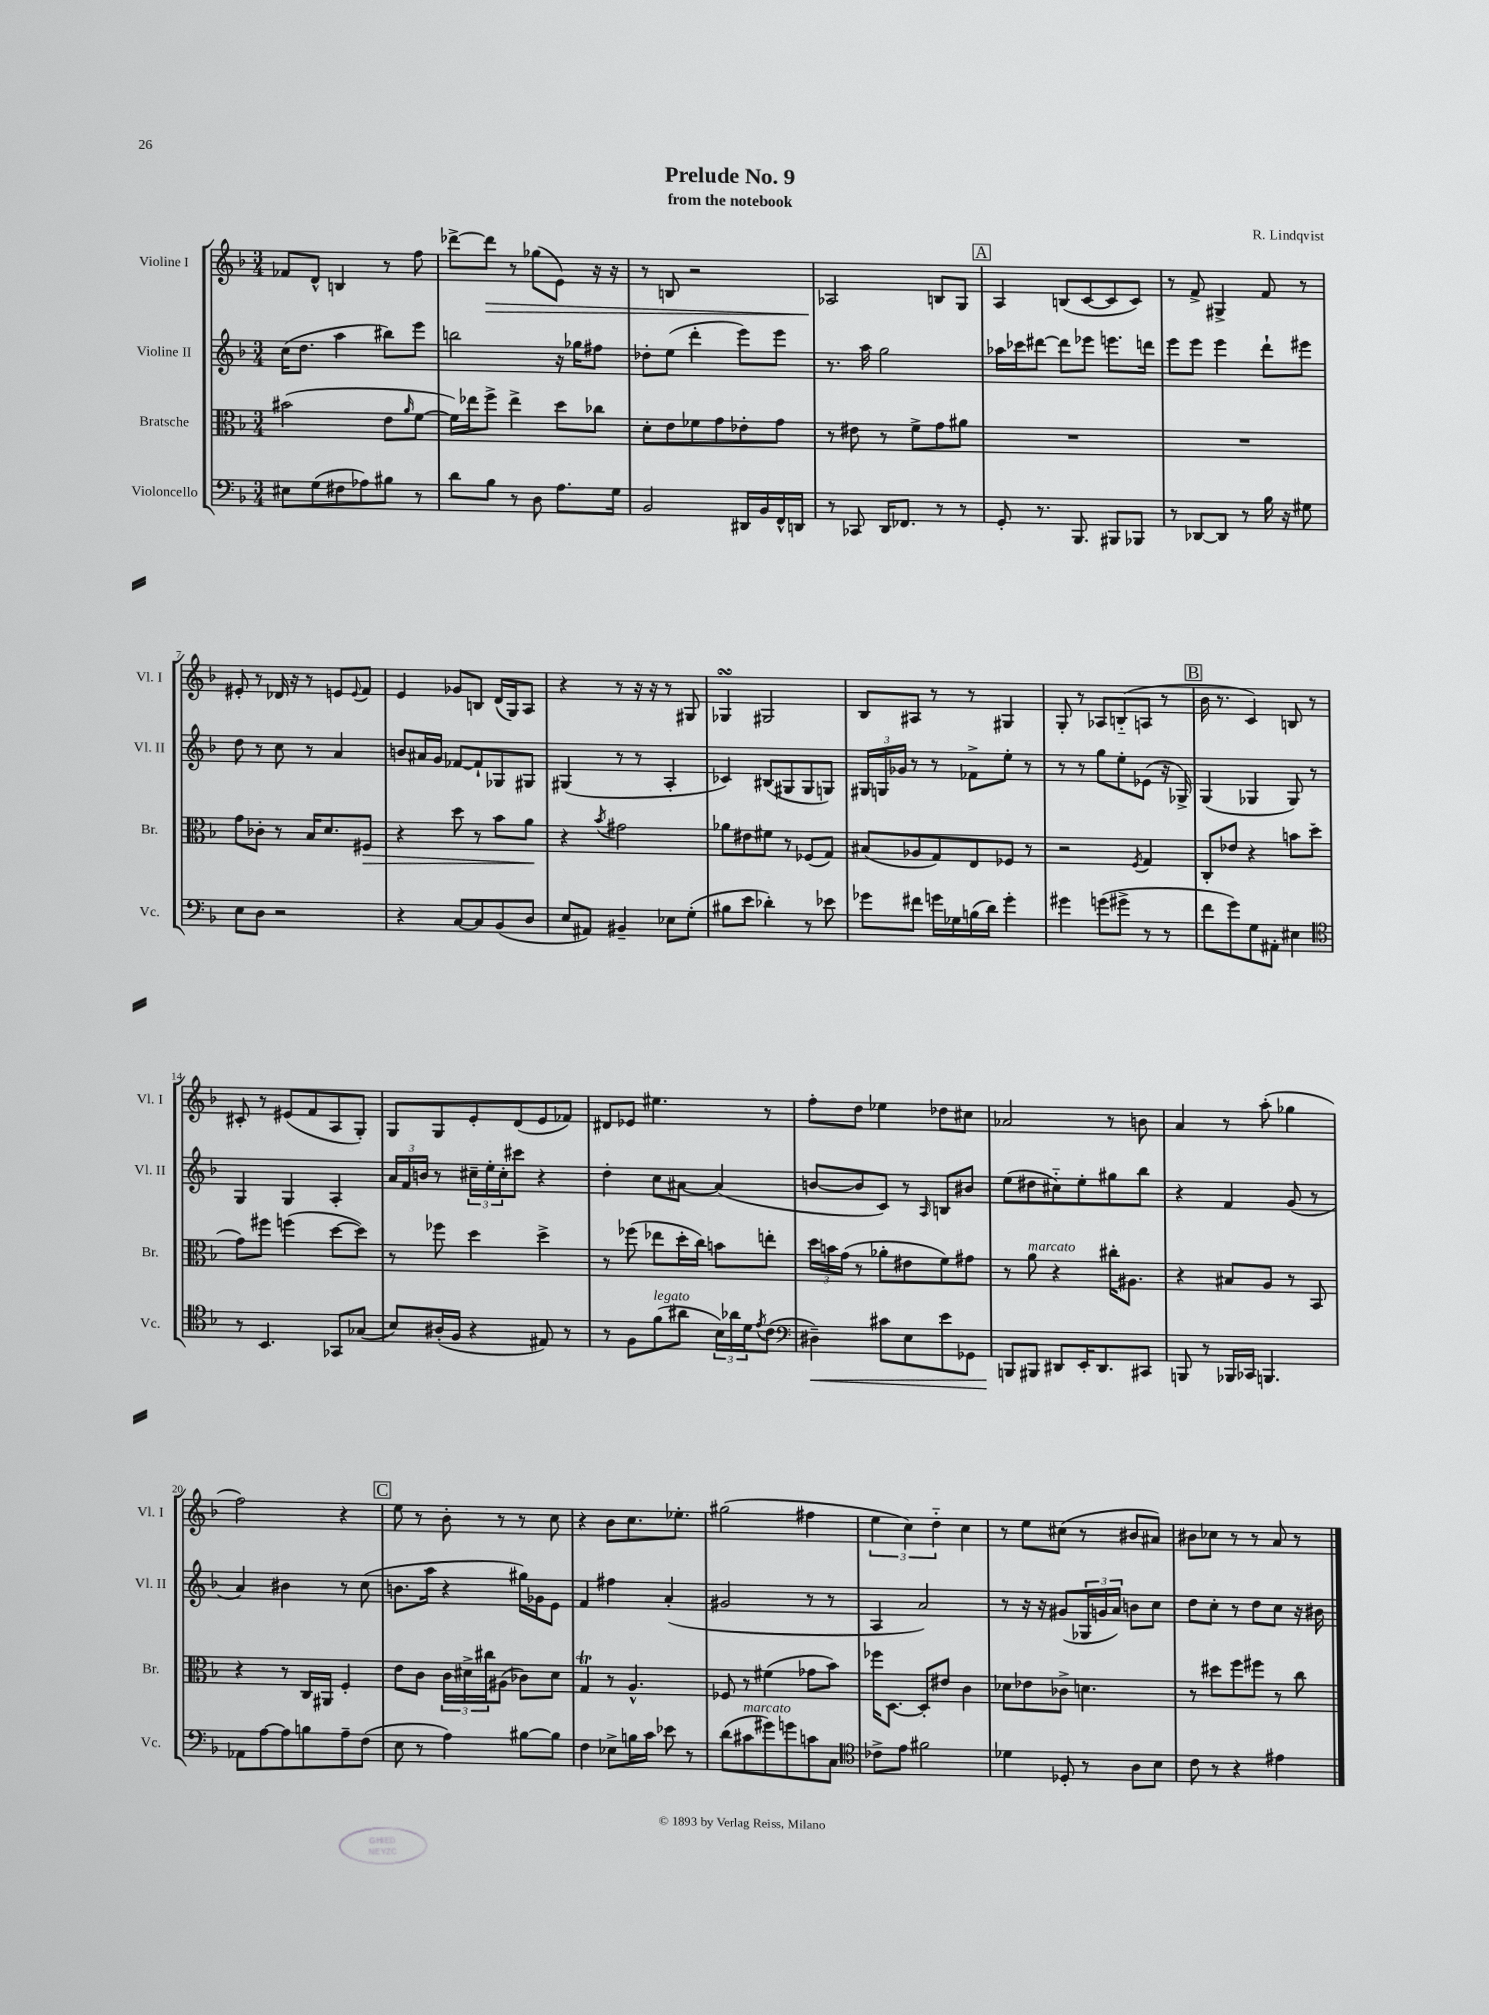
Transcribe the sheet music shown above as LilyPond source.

\header { title = "Prelude No. 9" composer = "R. Lindqvist" subtitle = "from the notebook" }
<<
\new StaffGroup <<
\new Staff = "s0" \with { instrumentName = "Violine I" shortInstrumentName = "Vl. I" } {
    \clef treble \key f \major \numericTimeSignature \time 3/4
    fes'8 d'8-^ b4 r8 f''8 |
    des'''8~-> des'''8\> r8 ges''8( e'8) r16 r16 |
    r8 b8 r2 |
    aes2\! b8 g8 |
    \mark \markup { \box "A" } a4 b8( c'8~ c'8 c'8) |
    r8 f'8-> gis4-> f'8 r8 |
    eis'8-. r8 des'16 r16 r8 e'8 \appoggiatura { e'8 } f'8 |
    e'4 ges'8 b8 d'16( g16) a8 |
    r4 r8 r16 r16 r8 gis8 |
    ges4\turn gis2 |
    bes8 ais8 r8 r8 gis4 |
    g8-. r8 aes8 b8-_( a8 r8 |
    \mark \markup { \box "B" } bes'16 r8. c'4) b8 r8 |
    cis'8-. r8 eis'8( f'8 a8 g8-.) |
    g8 g8 e'8-. d'8( e'8 fes'8) |
    dis'8 ees'8 eis''4. r8 |
    f''8-. d''8 ees''4 des''8 cis''8 |
    aes'2 r8 b'8 |
    a'4 r8 a''8-.( ges''4 |
    f''2) r4 |
    \mark \markup { \box "C" } e''8 r8 bes'8-. r8 r8 c''8 |
    r4 bes'8 c''8. ees''8.-. |
    gis''2( fis''4 |
    \tuplet 3/2 { e''4 c''4) d''4-_ } c''4 |
    r8 e''8 cis''8( r8 bis'8 ais'8) |
    bis'8 ces''8 r8 r8 a'8 r8 \bar "|." |
}
\new Staff = "s1" \with { instrumentName = "Violine II" shortInstrumentName = "Vl. II" } {
    \clef treble \key f \major \numericTimeSignature \time 3/4
    c''16( d''8. a''4 bis''8) e'''8 |
    b''2 r16 ges''16 fis''8 |
    des''8-. e''8( d'''4-. e'''8) e'''8 |
    r8. a''16 g''2 |
    \mark \markup { \box "A" } aes''16 ces'''16 dis'''8~ dis'''8 ees'''8 e'''8. d'''16 |
    e'''8 e'''8 e'''4 d'''8-! eis'''8 |
    d''8 r8 c''8 r8 a'4 |
    b'8 ais'16 g'16 fes'8~ fes'8-! ges8 gis8 |
    gis4( r8 r8 a4-. |
    ces'4) bis8( gis8 gis8 g8) |
    \tuplet 3/2 { gis16 g16 ges'16 } r8 r8 fes'8-> e''8-. r8 |
    r8 r8 g''8 e''8-. ees'8( r16 ges16->) |
    \mark \markup { \box "B" } g4( ges4 ges8) r8 |
    g4 g4 a4-. |
    \tuplet 3/2 { a'16 f'16 b'16 } r8 \tuplet 3/2 { cis''16-- e''16-. cis''16-. } cis'''8 r4 |
    d''4-. c''8 ais'8~ ais'4( |
    b'8~ b'8 c'8) r8 \grace { a16 } b8 bis'8 |
    e''8( dis''8 cis''8-_) e''8-. gis''8 bes''8 |
    r4 f'4 g'8( r8 |
    a'4) bis'4 r8 c''8( |
    \mark \markup { \box "C" } b'8. a''16 r4 gis''16) ges'16 e'8 |
    f'4 fis''4 a'4-.( |
    gis'2 r8 r8 |
    a4 a'2) |
    r8 r16 r16 gis'8( \tuplet 3/2 { ges16 g'16 a'16) } b'8 c''8 |
    d''8 c''8-. r8 d''8 c''8 r16 bis'16 \bar "|." |
}
\new Staff = "s2" \with { instrumentName = "Bratsche" shortInstrumentName = "Br." } {
    \clef alto \key f \major \numericTimeSignature \time 3/4
    bis'2( e'8 \grace { a'16 } f'8~ |
    f'16) ees''16 f''8-> ees''4-> d''8 ces''8 |
    d'8-. e'8 fes'8 g'8 ees'8-. g'8 |
    r8 eis'8 r8 f'8-> g'8 ais'8 |
    \mark \markup { \box "A" } R2. |
    R2. |
    g'8 ces'8-. r8 bes16 d'8. fis8\> |
    r4 d''8 r8 bes'8 a'8\! |
    r4 \acciaccatura { bes'8 } gis'2 |
    aes'8 eis'8 fis'8 r8 fes8( g8) |
    bis8( aes8 g8) e8 fes8 r8 |
    r2 \acciaccatura { f8 } g4 |
    \mark \markup { \box "B" } c8-. ees'8 r4 b'8 d''8( |
    g'8) fis''8 f''4( d''8~ d''8) |
    r8 fes''8 d''4 d''4-> |
    r8 fes''8( ees''8 d''16-. c''16) b'8 e''8-. |
    \tuplet 3/2 { d''16 b'16 g'16( } r8 aes'8-. eis'8 f'8) gis'8 |
    r8 a'8^\markup { \italic "marcato" } r4 cis''16-. ais8. |
    r4 bis8 a8 r8 bes,8 |
    r4 r8 c16 ais,16 f4-. |
    \mark \markup { \box "C" } e'8 c'8 \tuplet 3/2 { c'16 dis'16-> cis''16 } ais8( ces'8) dis'8 |
    g4\trill r8 a4.-^ |
    fes8 r8 fis'4( ges'8 bes'8) |
    fes''16 d8.~ d8-. eis'8 c'4 |
    des'8 ees'8 ces'8-> d'4. |
    r8 dis''8 f''8 fis''8 r8 c''8 \bar "|." |
}
\new Staff = "s3" \with { instrumentName = "Violoncello" shortInstrumentName = "Vc." } {
    \clef bass \key f \major \numericTimeSignature \time 3/4
    eis8 g8( fis8 aes8) bis8 r8 |
    d'8 bes8 r8 d8 a8. g16 |
    bes,2 dis,16 bes,16 f,16-^ d,16 |
    r8 ces,8 d,16 fes,8. r8 r8 |
    \mark \markup { \box "A" } g,8-. r8. bes,,8. bis,,8 bes,,8 |
    r8 des,8~ des,8 r8 bes16 r16 gis8 |
    e8 d8 r2 |
    r4 c8~ c8 bes,8( d8 |
    e8 ais,8) bis,4-- ees8 g8-.( |
    bis8 e'8 des'4-.) r8 ees'8 |
    ges'8 fis'8 g'16 ges16 b16( d'16) g'4-. |
    gis'4 g'8( gis'8-> r8 r8 |
    \mark \markup { \box "B" } f'8 g'8) g8 ais,8-. eis4 |
    \clef tenor r8 bes,4. ges,8 ges8( |
    bes8) ais16-.( f16 r4 eis8) r8 |
    r8 f8 f'8^\markup { \italic "legato" }( ais'8 \tuplet 3/2 { bes16) aes'16 d'16 } \acciaccatura { e'8 } c'8( |
    \clef bass dis4--\<) cis'8 e8 e'8 ges,8 |
    b,,8\! bis,,8 dis,8 e,16-. dis,8. cis,8 |
    b,,8 r8 bes,,16 ces,16 b,,4. |
    aes,8 a8~ a8 b8 a8-- f8( |
    \mark \markup { \box "C" } e8 r8 a4) bis8~ bis8 |
    f4 ees8-> b16 c'16 ees'8 r8 |
    d'8( cis'8^\markup { \italic "marcato" } gis'8) g'8 c'8 c8 |
    \clef tenor ces'8-> e'8 fis'2 |
    des'4 des8-. r8 a8 bes8 |
    c'8 r8 r4 eis'4 \bar "|." |
}
>>
>>
